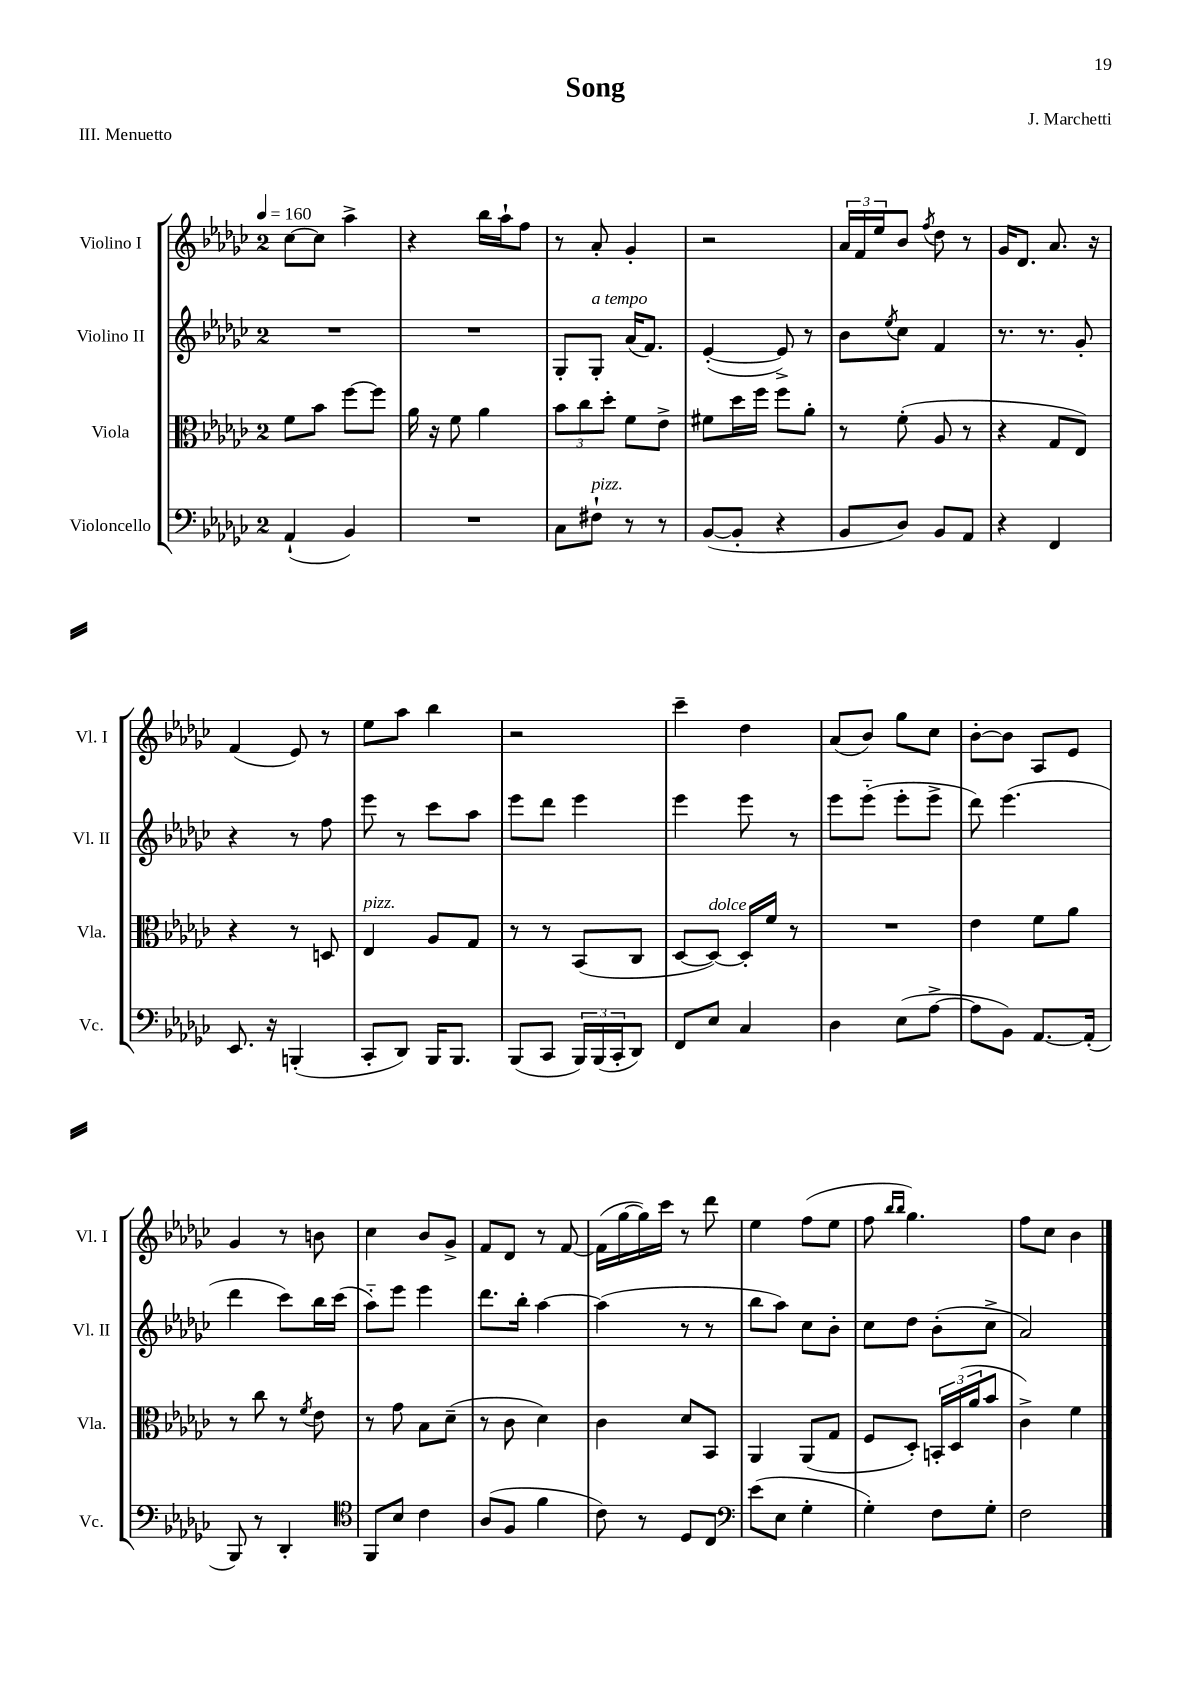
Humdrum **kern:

**kern	**kern	**kern	**kern
*part4	*part3	*part2	*part1
*staff4	*staff3	*staff2	*staff1
*I"Violoncello	*I"Viola	*I"Violino II	*I"Violino I
*I'Vc.	*I'Vla.	*I'Vl. II	*I'Vl. I
*clefF4	*clefC3	*clefG2	*clefG2
*k[b-e-a-d-g-c-]	*k[b-e-a-d-g-c-]	*k[b-e-a-d-g-c-]	*k[b-e-a-d-g-c-]
*M2/4	*M2/4	*M2/4	*M2/4
*MM160	*MM160	*MM160	*MM160
=1	=1	=1	=1
(4AA-`/	8f\L	2r	[8cc-\L
.	8b-\J	.	8cc-\J]
4BB-/)	[8ff\L	.	4aa-^\
.	8ff\J]	.	.
=2	=2	=2	=2
2r	16a-\	2r	4r
.	16r	.	.
.	8f\	.	.
.	4a-\	.	16bb-\LL
.	.	.	16aa-`\J
.	.	.	8ff\J
=3	=3	=3	=3
8C-\L	12b-\L	8G-'/L	8r
.	12cc-\	.	.
!	!	!LO:TX:a:i:t=a tempo	!
!LO:TX:a:i:t=pizz.	!	!	!
8F#X`\J	.	8G-'/J	8a-'/
.	12dd-'\J	.	.
8r	8f\L	(16a-/KL	4g-'/
.	.	8.f/J)	.
8r	8e-^\J	.	.
=4	=4	=4	=4
([8BB-/L	8f#X\L	([4e-'/	2r
8BB-'/J]	16dd-\L	.	.
.	16ff\JJ	.	.
4r	8ff\L	8e-^/])	.
.	8a-'\J	8r	.
=5	=5	=5	=5
8BB-/L	8r	8b-\L	24a-/LL
.	.	.	24f/
.	.	.	24ee-/J
.	.	8qee-/	.
8D-/J)	(8f'\	8cc-\J	8b-/J
.	.	.	8qff/
8BB-/L	8A-/	4f/	8dd-\
8AA-/J	8r	.	8r
=6	=6	=6	=6
4r	4r	8.r	16g-/KL
.	.	.	8.d-/J
.	.	8.r	.
4FF/	8G-/L	.	8.a-/
.	8E-/J)	8g-'/	.
.	.	.	16r
!!LO:LB:g=z
=7	=7	=7	=7
8.EE-/	4r	4r	(4f/
16r	.	.	.
(4BBBn'/	8r	8r	8e-/)
.	8Dn/	8ff\	8r
=8	=8	=8	=8
!	!LO:TX:a:i:t=pizz.	!	!
8CC-'/L	4E-/	8eee-\	8ee-\L
8DD-/J)	.	8r	8aa-\J
16BBB-/KL	8A-/L	8ccc-\L	4bb-\
8.BBB-/J	.	.	.
.	8G-/J	8aa-\J	.
=9	=9	=9	=9
(8BBB-/L	8r	8eee-\L	2r
8CC-/J	8r	8ddd-\J	.
24BBB-/LL)	(8BB-/L	4eee-\	.
(24BBB-/	.	.	.
24CC-'/J	.	.	.
8DD-/J)	8C-/J	.	.
=10	=10	=10	=10
8FF/L	[8D-/L	4eee-\	4ccc-~\
!	!LO:TX:a:i:t=dolce	!	!
8E-/J	8D-/J_)	.	.
4C-/	16D-'/LL]	8eee-\	4dd-\
.	16f/JJ	.	.
.	8r	8r	.
=11	=11	=11	=11
4D-\	2r	8eee-\L	(8a-/L
.	.	(8eee-\J	8b-/J)
(8E-\L	.	8eee-'\L	8gg-\L
[8A-^\J	.	8eee-^\J	8cc-\J
=12	=12	=12	=12
8A-\L]	4e-\	8ddd-\)	[8b-'\L
8BB-\J)	.	(4.eee-\	8b-\J]
[8.AA-/L	8f\L	.	8A-/L
.	8a-\J	.	8e-/J
(16AA-'/Jk]	.	.	.
!!LO:LB:g=z
=13	=13	=13	=13
8BBB-/)	8r	4ddd-\	4g-/
8r	8cc-\	.	.
4DD-'/	8r	8ccc-\L)	8r
.	8qf/	.	.
.	8e-\	16bb-\L	8bn\
.	.	(16ccc-\JJ	.
=14	=14	=14	=14
*clefC4	*	*	*
8FF/L	8r	8aa-\L)	4cc-\
8B-/J	8g-\	8eee-\J	.
4c-\	8B-\L	4eee-\	8b-/L
.	(8d-~\J	.	8g-^/J
=15	=15	=15	=15
(8A-/L	8r	8.ddd-\L	8f/L
8F/J	8c-\	.	8d-/J
.	.	16bb-'\Jk	.
4f\	4d-\)	[4aa-\	8r
.	.	.	[8f/
=16	=16	=16	=16
8c-\)	4c-\	(4aa-\]	(16f\LL]
.	.	.	[16gg-\
8r	.	.	16gg-\])
.	.	.	16ccc-\JJ
8D-/L	8d-/L	8r	8r
8C-/J	8BB-/J	8r	8ddd-\
=17	=17	=17	=17
*clefF4	*	*	*
(8e-\L	4AA-/	8bb-\L	4ee-\
8E-\J	.	8aa-\J)	.
4G-'\	(8AA-/L	8cc-\L	(8ff\L
.	8G-/J	8b-'\J	8ee-\J
=18	=18	=18	=18
4G-'\)	8F/L	8cc-\L	8ff\
.	.	.	16qqbb-/LL
.	.	.	16qqbb-/JJ
.	8D-'/J)	8dd-\J	4.gg-\)
8F\L	24BBn'/LL	(8b-'\L	.
.	(24D-/	.	.
.	24a-/J	.	.
8G-'\J	8b-/J	8cc-^\J	.
=19	=19	=19	=19
2F\	4c-^\)	2a-/)	8ff\L
.	.	.	8cc-\J
.	4f\	.	4b-\
==	==	==	==
*-	*-	*-	*-
